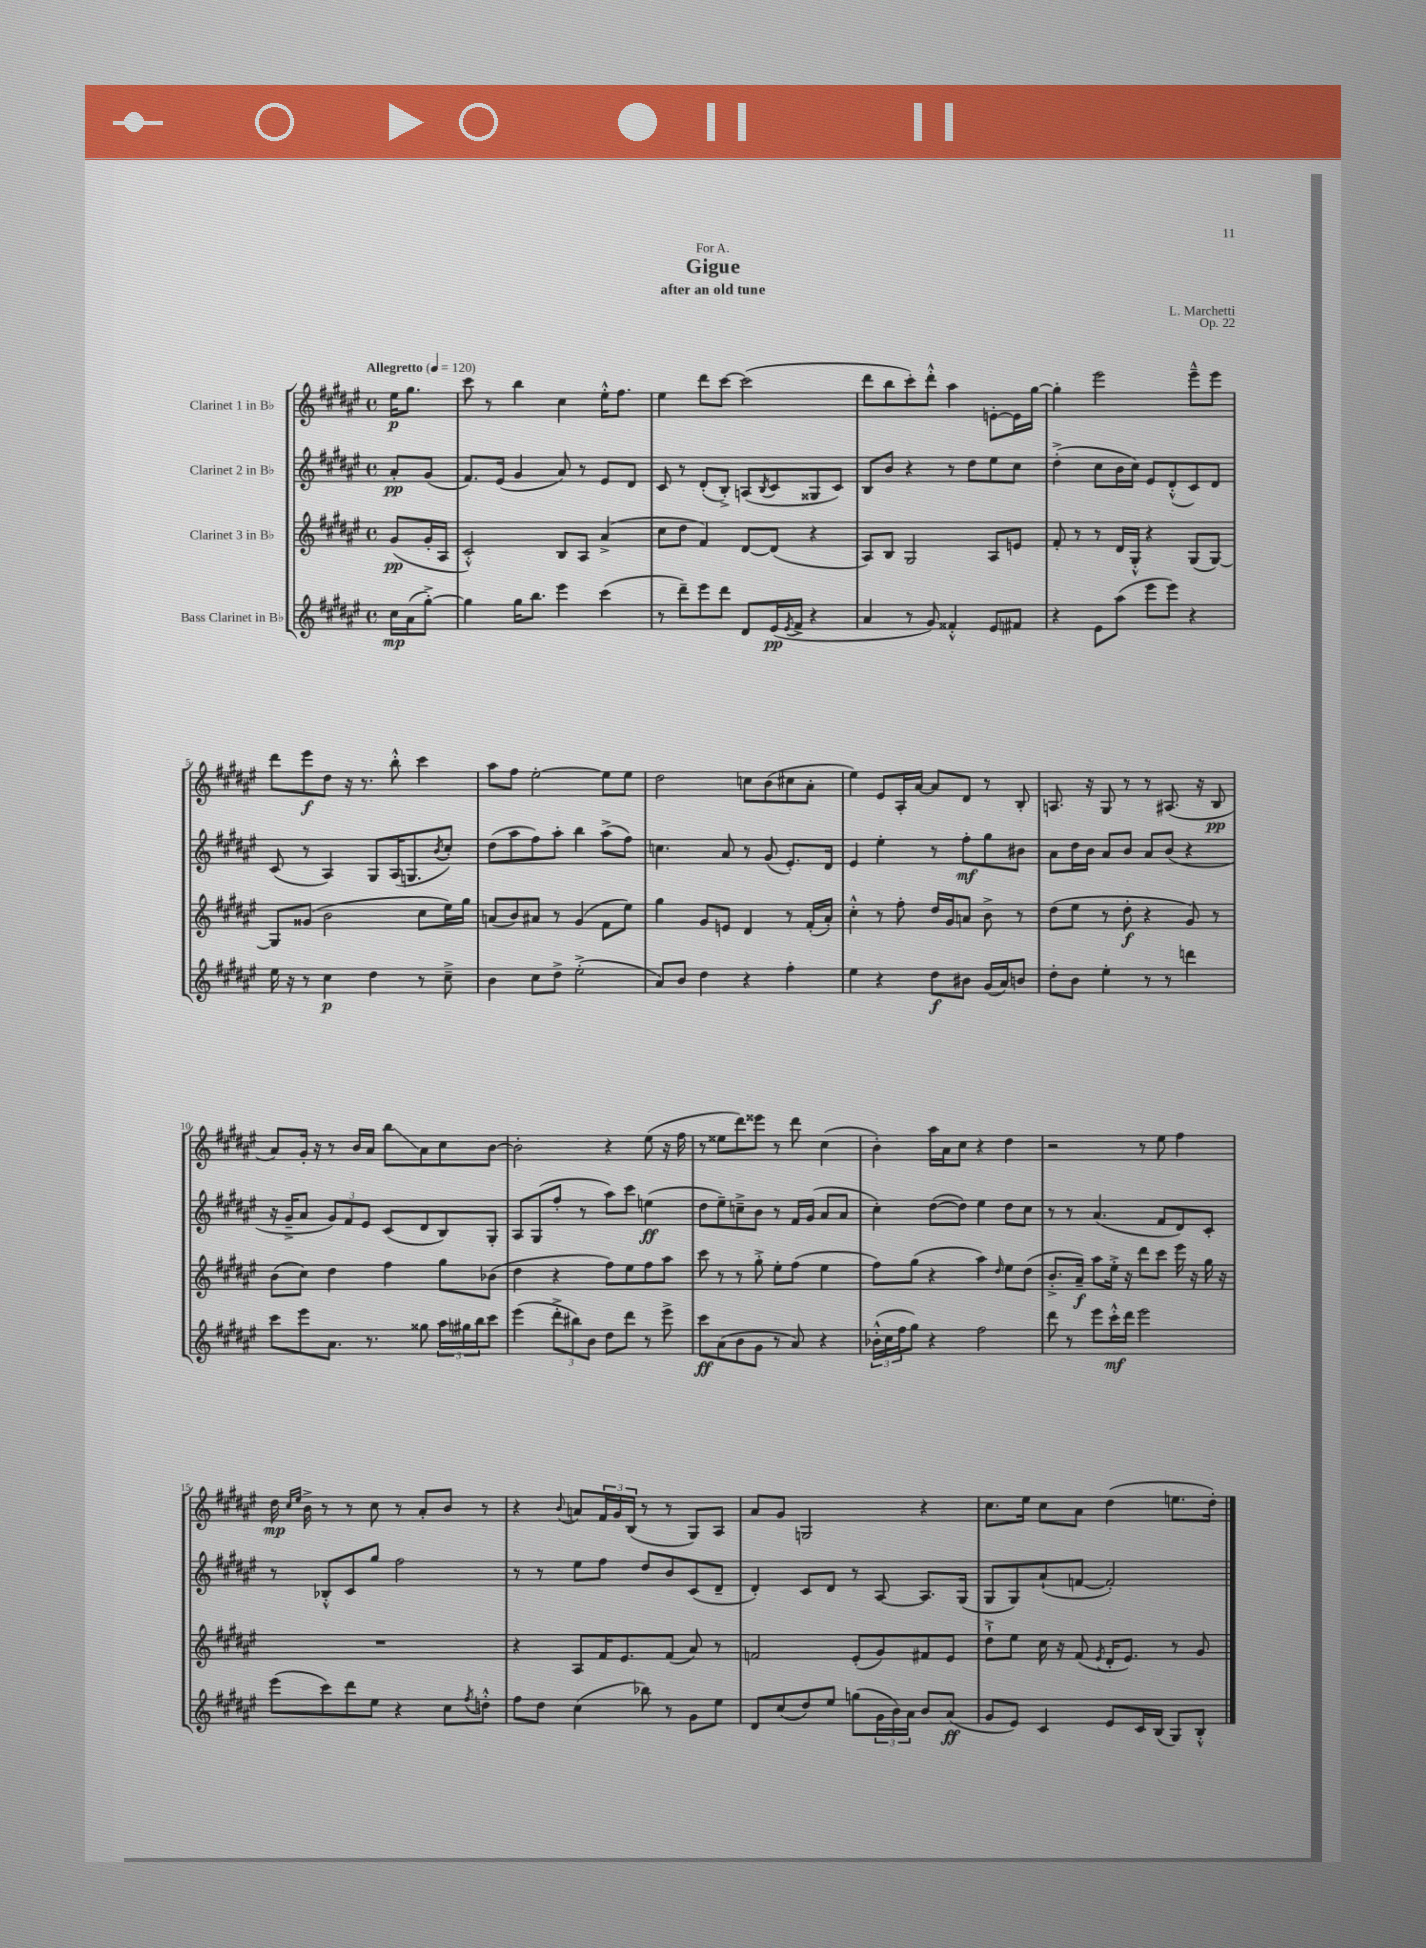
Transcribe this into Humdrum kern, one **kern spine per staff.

**kern	**kern	**kern	**kern
*staff4	*staff3	*staff2	*staff1
*clefG2	*clefG2	*clefG2	*clefG2
*k[f#c#g#d#a#e#]	*k[f#c#g#d#a#e#]	*k[f#c#g#d#a#e#]	*k[f#c#g#d#a#e#]
*M4/4	*M4/4	*M4/4	*M4/4
*met(c)	*met(c)	*met(c)	*met(c)
*MM120	*MM120	*MM120	*MM120
16cc#\LL	(8g#/L	8a#'/L	16ee#\LK
(16a#\J	.	.	8.gg#\J
[8gg#'^\J)	16g#'/L	(8g#/J	.
.	16A#/JJ	.	.
=	=	=	=
4gg#\]	2c#'^^/)	8.f#/L)	8ccc#\
.	.	.	8r
.	.	(16e#/Jk	.
16gg#\LK	.	4g#/	4bb\
8.bb\J	.	.	.
4eee#\	8B/L	8a#/)	4cc#\
.	8A#/J	8r	.
(4ccc#\	(4a#^/	8e#/L	16ee#'^^\LK
.	.	.	8.ff#\J
.	.	8d#/J	.
=	=	=	=
8r	8cc#\L	8c#/	4ee#\
8ddd#~\L)	8dd#\J	8r	.
8eee#\	4f#/)	(8d#'/L	8ddd#\L
8ddd#\J	.	8B'^/J)	[8ccc#\J
8d#/L	[8d#/L	(8A/L	(2ccc#\]
.	.	8qB/	.
(16e#/L	(8d#/]J	8c#/	.
8qe#/	.	.	.
16f#^/JJ	.	.	.
4r	4r	8G##/	.
.	.	8c#/J)	.
=	=	=	=
4a#/	8A#/L)	8B/L	8ddd#\L
.	8B/J	8b/J	8bb\
8r	2G#/	4r	8ccc#'\)
8g#/)	.	.	8ddd#'^^\J
4f##'^^/	.	8r	4aa#\
.	.	8dd#\L	.
8e#/L	8A#/L	8ee#\	[8e'\L
8f#/J	8e/J	8cc#\J	16e\]L
.	.	.	[16gg#\JJ
=	=	=	=
4r	8f#'/	(4dd#'^\	4gg#'\]
.	8r	.	.
8e#\L	8r	8cc#\L	2eee#\
(8aa#\J	16d#/LL	16b\L	.
.	16G#'^^/JJ	16cc#\JJ)	.
8eee#\L	4r	8e#/L	.
8eee#\J)	.	(8d#'^^/	.
4r	(8G#/L	8c#/)	8eee#~^^\L
.	[8G#/J)	8d#/J	8eee#\J
=	=	=	=
16ee#\	8G#/]L	(8c#/	8ddd#\L
16r	.	.	.
8r	(8g##/J	8r	8eee#\
4cc#\	2b\	4A#/)	8dd#\J
.	.	.	16r
.	.	.	8.r
4dd#\	.	8G#/L	.
.	.	(16A#/K	8bb'^^\
.	.	8.G/	.
8r	8cc#\L	.	4ccc#\
.	.	8qb/	.
8cc#~^\	16ee#\L)	8cc#'/J)	.
.	16gg#\JJ	.	.
=	=	=	=
4b\	(8a/L	(8dd#\L	8aa#\L
.	8b/)	8aa#\	8ff#\J
8cc#\L	8a#/J	8ff#\)	[2ee#'\
8dd#^\J	8r	8aa#'\J	.
(2ee#'^\	(4g#/	4bb\	.
.	8f#\L	(8aa#^\L	8ee#\]L
.	8ee#\J)	8ff#\J)	8ee#\J
=	=	=	=
8a#/L)	4gg#\	4.cc\	2dd#\
8b/J	.	.	.
4dd#\	8g#/L	.	.
.	8e/J	8a#/	.
4r	4d#/	8r	8cc\L
.	.	(8g#/	(8b\
4ff#'\	8r	8.e#'/L)	8cc#\
.	(16f#'/LL	.	8a#'\J
.	16a#'/JJ)	16d#/Jk	.
=	=	=	=
4ee#\	4cc#'^^\	4e#/	4ee#\)
4r	8r	4ee#'\	8e#/L
.	8ff#'\	.	16A#'/L
.	.	.	[16a#/JJ
8dd#\L	16dd#/LL	8r	8a#/]L
.	16g#/J	.	.
8b#\J	8a/J	8ff#'\L	8d#/J
(16g#/LL	8b^\	8gg#\	8r
16a#/J)	.	.	.
8b/J	8r	8b#\J	8B'/
=	=	=	=
8dd#'\L	(8dd#\L	8a#\L	8.A/
8b\J	8ee#\J	16dd#\L	.
.	.	16b\JJ	16r
4ee#'\	8r	8a#/L	8G#/
.	8dd#'\	8b/J	8r
8r	4r	8a#/L	8r
8r	.	(8b/J	(8.A#/
4ddd\	8g#/)	4r	.
.	.	.	16r
.	8r	.	8B/
=	=	=	=
8ccc#\L	(8b\L	16r	8a#/L)
.	.	16g#~^/LK	.
8eee#\	8cc#\J)	8a#/J	16g#'/Jk
.	.	.	16r
8.a#\J	4dd#\	12g#/L)	8r
.	.	12f#/	.
.	.	.	16b/LL
.	.	12e#/J	.
8.r	.	.	16a#/JJ
.	4ff#\	(8c#/L	8bb\L
8gg##\	.	8d#/	8a#\
24aa#\LL	8gg#\L	8B/)	8cc#\
24gg#\	.	.	.
24bb\J	.	.	.
8ccc#\J	(8b-\J	8G#'/J	[8b\J
=	=	=	=
(4eee#\	4dd#\	8A#/L	2b'\]
.	.	(8G#/	.
12ddd#'^\L	4r	8ff#'/J	.
12bb#\)	.	.	.
.	.	8r	.
12b\J	.	.	.
8dd#\L	8ff#\L)	8aa#\L)	4r
8ddd#\J	8ee#\	8ccc#\J	.
8r	8ff#\	(4ee\	(8ee#\
8eee#^\	8aa#\J	.	16r
.	.	.	16ff#\
=	=	=	=
8ccc#\L	8ccc#\	8dd#\L	8r
(8a#\	8r	8ee#~\)	8ee##\L
8b\	8r	8cc~^\	8ddd#\)
8g#\J	8gg#'^\	8b\J	8eee##\J
8r	8ee#'\L	8r	8r
8a#/)	(8ff#\J	16f#/LL	8ddd#\
.	.	(16g#/JJ	.
4r	4ee#\	8a#/L	(4cc#\
.	.	8a#/J	.
=	=	=	=
(24b-'^^\LL	8ff#\L)	4cc#'\)	4b'\)
24cc#\	.	.	.
24ff#\J	.	.	.
8gg#\J)	(8gg#\J	.	.
4r	4r	([8dd#\L	16aa#\LL
.	.	.	16a#\J
.	.	8dd#\]J)	8cc#\J
2ff#\	4aa#\)	4ee#\	4r
.	16qqdd#/	.	.
.	8ee#\L	8dd#\L	4dd#\
.	(8dd#\J	8cc#\J	.
=	=	=	=
8ddd#\	8.b'^/L	8r	2r
8r	.	8r	.
.	16a#~/Jk)	.	.
8eee#\L	8aa#\L	(4.a#/	.
16ccc#'^^\L	16ee#'^\Jk	.	.
16ddd#\JJ	16r	.	.
2eee#\	8ddd#\L	.	8r
.	8ccc#\J	8f#/L	8ee#\
.	16eee#\	8d#/)	4ff#\
.	16r	.	.
.	16gg#\	8c#'/J	.
.	16r	.	.
=	=	=	=
(8eee#\L	1r	8r	16dd#\
.	.	.	16qqcc#/LL
.	.	.	16qqee#/JJ
.	.	.	16b^\
8ccc#\)	.	8B-'^^/L	8r
8ddd#\	.	8c#/	8r
8ee#\J	.	8gg#/J	8cc#\
4r	.	2ff#\	8r
.	.	.	8a#'/L
8cc#\L	.	.	8b/J
8qff#/	.	.	.
8dd'^^\J	.	.	8r
=	=	=	=
8ff#\L	4r	8r	4r
8dd#\J	.	8r	.
.	.	.	8qqb/
(4cc#\	8A#/L	8ee#\L	8a/L
.	16f#/K	8ff#\J	24f#/L
.	.	.	24g#/
.	8.e#/	.	.
.	.	.	(24B/JJ
8bb-\)	.	8dd#/L	8r
8r	(8f#/J	8b/	8r
8g#\L	8a#/)	(8c#/	8G#/L)
8ee#\J	8r	8d#~/J	8A#/J
=	=	=	=
8d#/L	2f/	4d#'/)	8a#/L
(8cc#/	.	.	8g#/J
8dd#/)	.	8c#/L	2G/
8ee#/J	.	8d#/J	.
(8gg\L	(8e#'/L	8r	.
24g#\L	8g#/)	[8A#/	.
24b\)	.	.	.
24a#\JJ	.	.	.
8b/L	8f#/	8.A#/]L	4r
(8a#/J	8e#/J	.	.
.	.	(16G#/Jk	.
=	=	=	=
8g#/L	8dd#`^\L	8G#/L	8.cc#\L
8e#/J)	8ee#\J	8G#/)	.
.	.	.	16ee#\Jk
4c#/	16cc#\	(8a#`/	8cc#\L
.	16r	.	.
.	(8f#/	[8f/J	8a#\J
.	8qe#/	.	.
8e#/L	16d#'/LK	2f'/])	(4dd#\
.	8.e#/J)	.	.
16c#/L	.	.	.
(16B/JJ	.	.	.
8G#/L)	8r	.	8.ee\L
8B'^^/J	8g#/	.	.
.	.	.	16dd#'\Jk)
==	==	==	==
*-	*-	*-	*-
